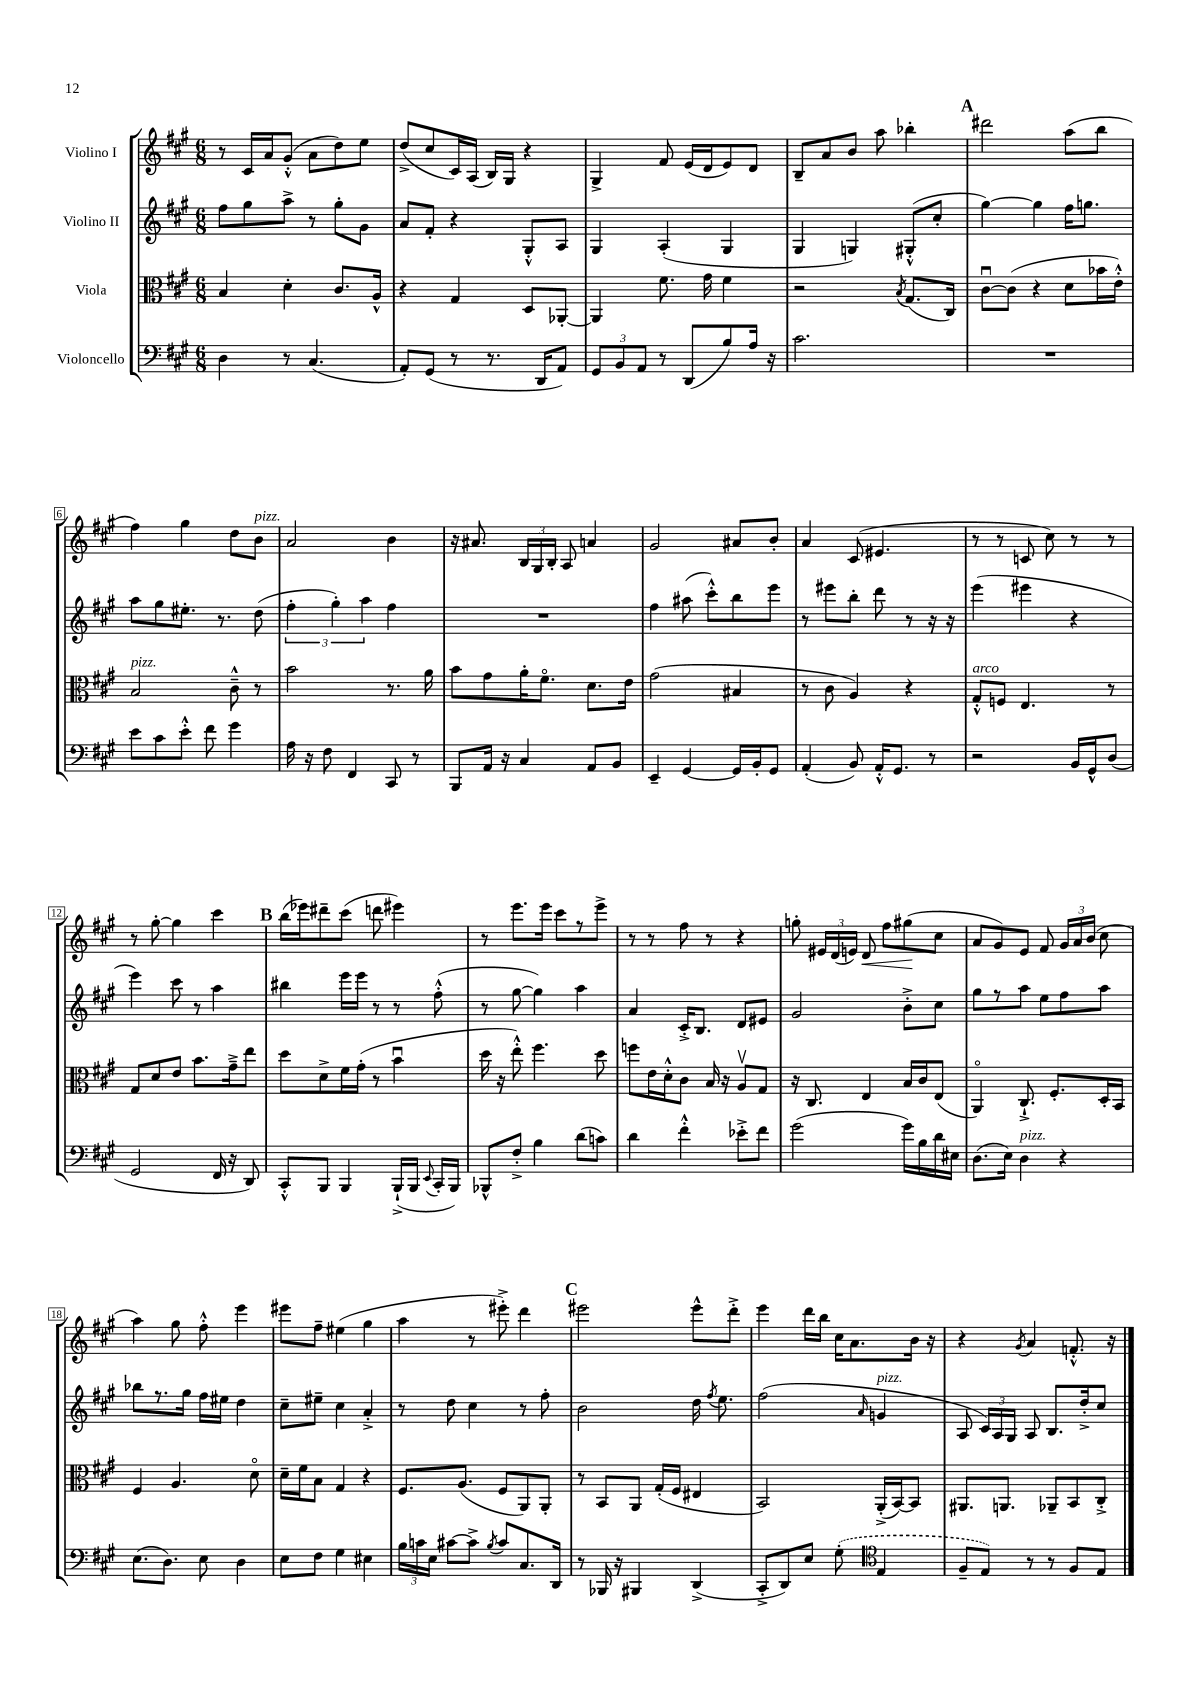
<<
\new StaffGroup <<
\new Staff = "s0" \with { instrumentName = "Violino I" } {
    \clef treble \key a \major \numericTimeSignature \time 6/8
    \autoBeamOff r8 cis'16[ a'16 gis'8]-.-^( a'8[ d''8) e''8] |
    d''8[->( cis''8 cis'16) a16]( b16[) gis16] r4 |
    gis4-> fis'8 e'16[( d'16 e'8) d'8] |
    b8[-- a'8 b'8] a''8 bes''4-. |
    \mark \markup { \bold "A" } dis'''2 a''8[( b''8] |
    fis''4) gis''4 d''8[ b'8]^\markup { \italic "pizz." } |
    a'2 b'4 |
    r16 ais'8. \tuplet 3/2 { b16[ gis16 b16]-. } a8 a'4 |
    gis'2 ais'8[ b'8]-. |
    a'4 cis'8( eis'4. |
    r8 r8 c'8 cis''8) r8 r8 |
    r8 gis''8~-. gis''4 cis'''4 |
    \mark \markup { \bold "B" } b''16[( ees'''16) dis'''8-- cis'''8]( d'''8 eis'''4) |
    r8 e'''8.[ e'''16] cis'''8[ r8 e'''8]-> |
    r8 r8 fis''8 r8 r4 |
    g''8-. \tuplet 3/2 { eis'16[ d'16( e'16]) } d'8\< fis''8[ gis''8\!( cis''8] |
    a'8[ gis'8) e'8] fis'8 \tuplet 3/2 { gis'16[ a'16 b'16]( } cis''8 |
    a''4) gis''8 fis''8-.-^ e'''4 |
    eis'''8[ fis''8]-- eis''4( gis''4 |
    a''4 r8 eis'''8-.->) d'''4 |
    \mark \markup { \bold "C" } eis'''2 eis'''8[-^ d'''8]-.-> |
    e'''4 d'''16[ b''16] cis''16[ a'8. b'16] r16 |
    r4 \acciaccatura { gis'8 } a'4 f'8.-.-^ r16 \bar "|." |
}
\new Staff = "s1" \with { instrumentName = "Violino II" } {
    \clef treble \key a \major \numericTimeSignature \time 6/8
    \autoBeamOff fis''8[ gis''8 a''8]-> r8 gis''8[-. gis'8] |
    a'8[ fis'8]-. r4 gis8[-.-^ a8] |
    gis4 a4-.( gis4 |
    gis4 g4) gis8[-.-^( cis''8]-. |
    \mark \markup { \bold "A" } gis''4~) gis''4 fis''16[ g''8.] |
    a''8[ gis''8 eis''8.]-. r8. d''8( |
    \tuplet 3/2 { fis''4-. gis''4-.) a''4 } fis''4 |
    R2. |
    fis''4 ais''8( cis'''8[-.-^) b''8 e'''8] |
    r8 eis'''8[ b''8]-. d'''8 r8 r16 r16 |
    e'''4( eis'''4 r4 |
    e'''4) cis'''8 r8 a''4 |
    \mark \markup { \bold "B" } bis''4 e'''16[ e'''16] r8 r8 fis''8-.-^( |
    r8 gis''8~ gis''4) a''4 |
    a'4 cis'16[-.-> b8.] d'8[ eis'8] |
    gis'2 b'8[-.-> cis''8] |
    gis''8[ r8 a''8] e''8[ fis''8 a''8] |
    bes''8[ r8. gis''16] fis''16[ eis''16] d''4 |
    cis''8[-- eis''8]-- cis''4 a'4-.-> |
    r8 d''8 cis''4 r8 fis''8-. |
    \mark \markup { \bold "C" } b'2 d''16 \acciaccatura { fis''8 } e''8. |
    fis''2( \grace { a'16 } g'4^\markup { \italic "pizz." } |
    a8 \tuplet 3/2 { cis'16[) a16 gis16] } a8 b8.[ d''16-.-> cis''8] \bar "|." |
}
\new Staff = "s2" \with { instrumentName = "Viola" } {
    \clef alto \key a \major \numericTimeSignature \time 6/8
    \autoBeamOff b4 d'4-. cis'8.[ a16]-^ |
    r4 gis4 d8[ aes,8]~-. |
    aes,4 fis'8. gis'16 fis'4 |
    r2 \acciaccatura { b8 } gis8.[( cis16]) |
    \mark \markup { \bold "A" } cis'8[~\downbow cis'8]( r4 d'8[ bes'16 e'16]-.-^) |
    b2^\markup { \italic "pizz." } cis'8---^ r8 |
    b'2 r8. a'16 |
    b'8[ gis'8 a'16-. fis'8.]\flageolet d'8.[ e'16] |
    gis'2( bis4 |
    r8 cis'8 a4) r4 |
    gis8[-.-^^\markup { \italic "arco" } f8] e4. r8 |
    gis8[ d'8 e'8] b'8.[ gis'16---> e''8] |
    \mark \markup { \bold "B" } d''8[ d'8-> fis'16 gis'16]-.( r8 b'4\downbow |
    d''16 r16 e''8-.-^) fis''4. d''8 |
    f''8[ e'16 d'16-.-^ cis'8] b16 r16 a8[\upbow gis8] |
    r16 cis8. e4 b16[ cis'16 e8]( |
    a,4\flageolet) cis8.-!-> fis8.[-. d16-. b,16] |
    fis4 a4. d'8\flageolet |
    d'16[-- fis'16 b8] gis4 r4 |
    fis8.[ a8.]( fis8[ a,8) a,8]-. |
    \mark \markup { \bold "C" } r8 b,8[ a,8] gis16[-.( fis16] eis4 |
    b,2) a,16[-.->( b,16~) b,8] |
    ais,8.[ a,8.] aes,8[-- b,8 cis8]-.-> \bar "|." |
}
\new Staff = "s3" \with { instrumentName = "Violoncello" } {
    \clef bass \key a \major \numericTimeSignature \time 6/8
    \autoBeamOff d4 r8 cis4.( |
    a,8[-.) gis,8]( r8 r8. d,16[ a,8]) |
    \tuplet 3/2 { gis,8[ b,8 a,8] } r8 d,8[( b8) a16] r16 |
    cis'2. |
    \mark \markup { \bold "A" } R2. |
    e'8[ cis'8 e'8]-.-^ fis'8 gis'4 |
    a16 r16 fis8 fis,4 cis,8 r8 |
    b,,8[ a,16] r16 cis4 a,8[ b,8] |
    e,4-- gis,4~ gis,16[ b,16-. gis,8] |
    a,4-.( b,8) a,16[-.-^ gis,8.] r8 |
    r2 b,16[ gis,16-^ d8]( |
    gis,2 fis,16 r16 d,8) |
    \mark \markup { \bold "B" } cis,8[-.-^ b,,8] b,,4 b,,16[-!->( b,,16] \appoggiatura { e,8 } cis,16[-. b,,16]) |
    bes,,8[-^ fis8]-.-> b4 d'8[( c'8]) |
    d'4 fis'4-.-^ ees'8[-.-> fis'8] |
    gis'2( gis'16[) b16 d'16 eis16] |
    d8.[( e16]) d4^\markup { \italic "pizz." } r4 |
    e8.[( d8.]) e8 d4 |
    e8[ fis8] gis4 eis4 |
    \tuplet 3/2 { b16[ c'16 e16] } cis'8[~ cis'8]-> \acciaccatura { b8 } cis'8[ cis8. d,16] |
    \mark \markup { \bold "C" } r8 bes,,16 r16 bis,,4 d,4->( |
    cis,8[-.-> d,8) e8] \once \slurDashed gis8-.( \clef tenor e4 |
    fis8[-- e8]) r8 r8 fis8[ e8] \bar "|." |
}
>>
>>
\layout { \context { \Score \override BarNumber.stencil = #(make-stencil-boxer 0.1 0.3 ly:text-interface::print) } }
